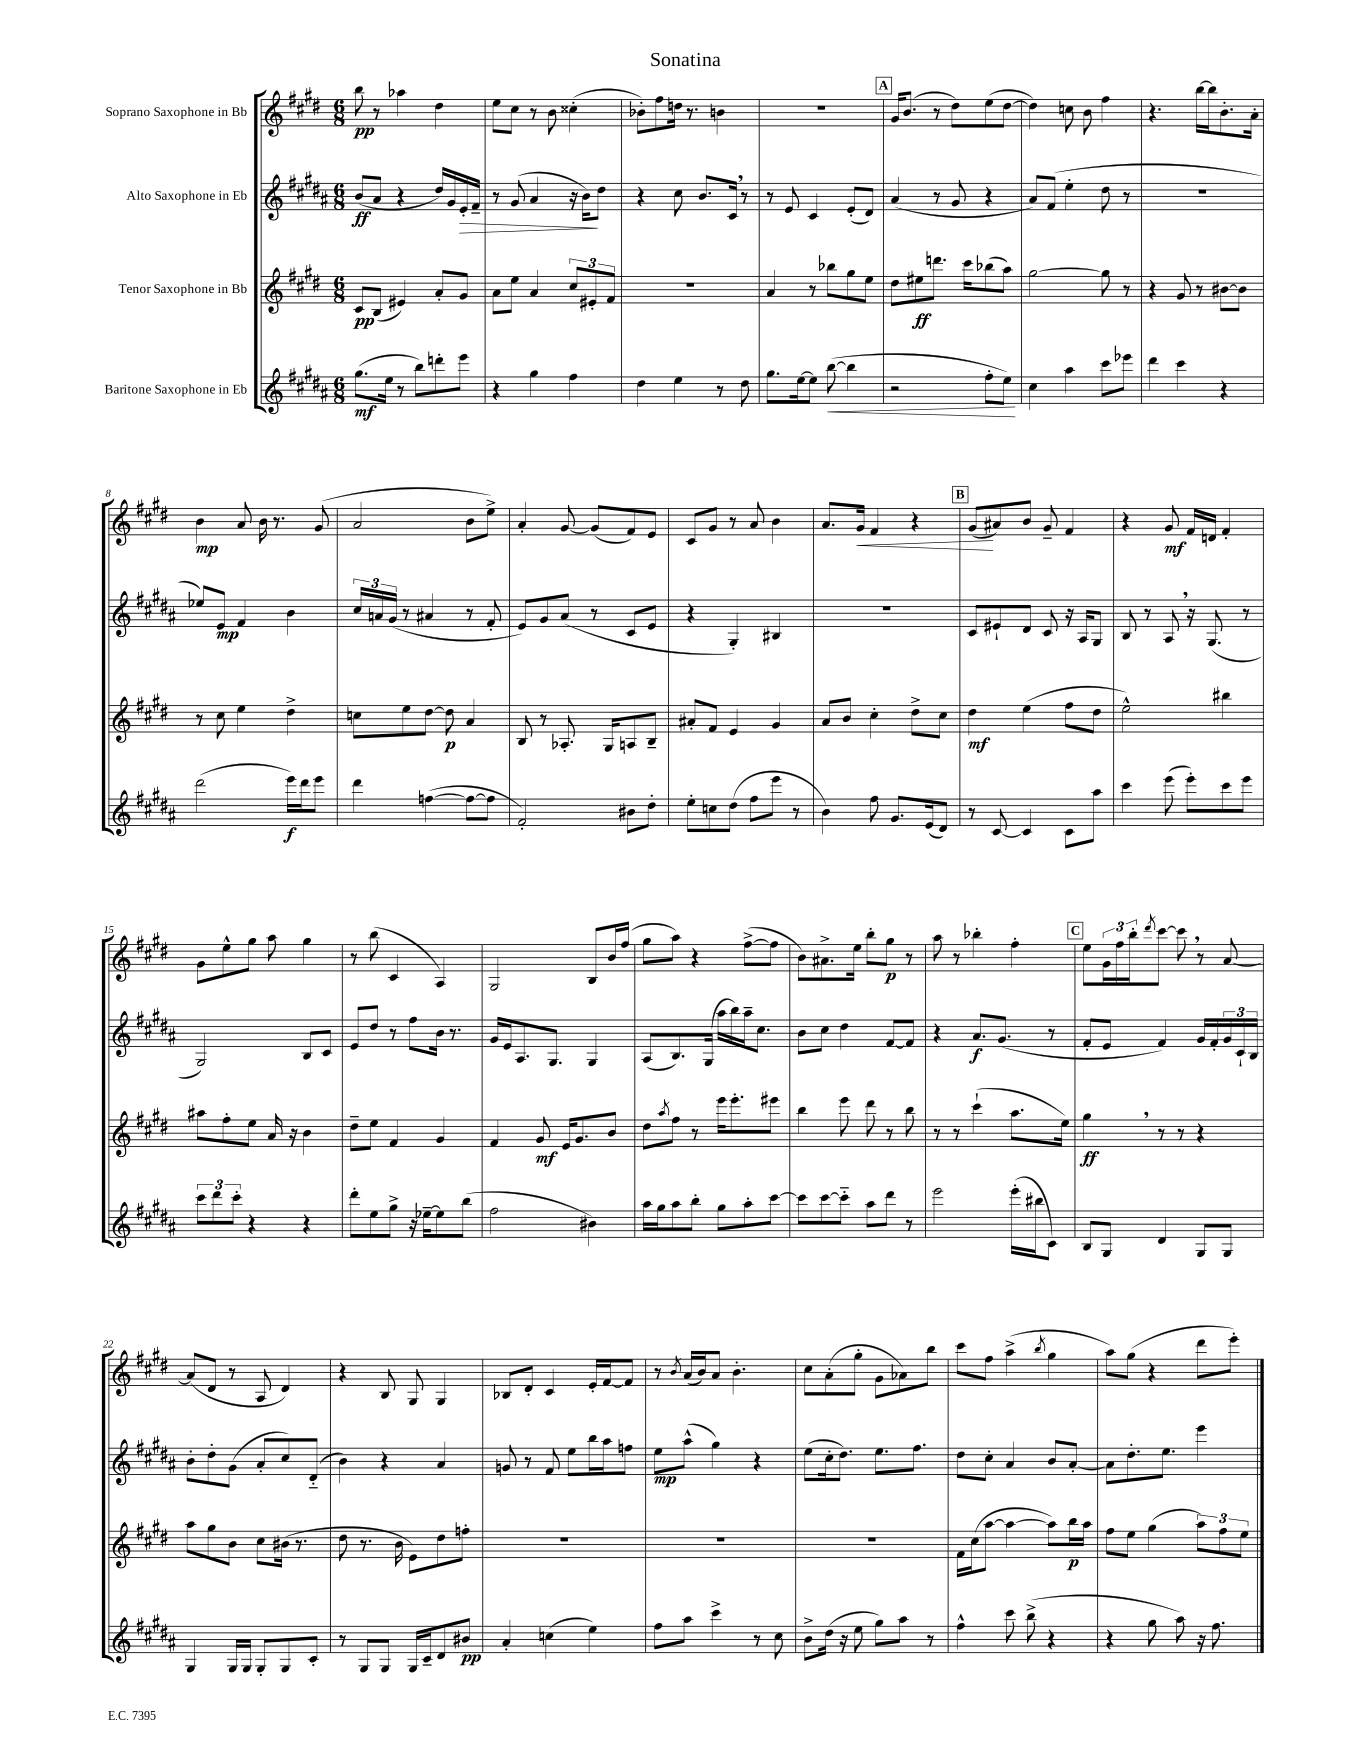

**kern	**kern	**kern	**kern
*staff4	*staff3	*staff2	*staff1
*clefG2	*clefG2	*clefG2	*clefG2
*k[f#c#g#d#a#]	*k[f#c#g#d#]	*k[f#c#g#d#a#]	*k[f#c#g#d#]
*M6/8	*M6/8	*M6/8	*M6/8
(8.gg#	8c#	(8b	8bb
.	(8B	8a#	8r
16ee	.	.	.
8r	4e#)	4r	4aa-
8bb)	.	.	.
8ddd'	8a'	16dd#)	4dd#
.	.	16g#	.
8eee	8g#	16e'	.
.	.	16f#~	.
=	=	=	=
4r	8a	8r	8ee
.	8ee	(8g#	8cc#
4gg#	4a	4a#	8r
.	.	.	8b
4ff#	12cc#	16r	(4cc##'
.	.	16b)	.
.	12e#'	.	.
.	.	8dd#	.
.	12f#	.	.
=	=	=	=
4dd#	2.r	4r	8b-')
.	.	.	8ff#
4ee	.	8cc#	16dd
.	.	.	8.r
.	.	8.b	.
8r	.	.	4b
.	.	16c#	.
8dd#	.	8r	.
=	=	=	=
8.gg#	4a	8r	2.r
.	.	8e	.
[16ee	.	.	.
8ee]	8r	4c#	.
([8bb	8bb-	.	.
4bb]	8gg#	(8e'	.
.	8ee	8d#)	.
=	=	=	=
2r	8dd#	(4a#	16g#
.	.	.	(8.b
.	8ee#	.	.
.	8.ddd	8r	8r
.	.	8g#	8dd#)
.	16ccc#	.	.
8ff#'	(8bb-	4r	(8ee
8ee)	8aa)	.	[8dd#
=	=	=	=
4cc#	[2gg#	8a#)	4dd#])
.	.	(8f#	.
4aa#	.	4ee'	8cc
.	.	.	8b
8ccc#	8gg#]	8dd#	4ff#
8eee-	8r	8r	.
=	=	=	=
4ddd#	4r	2.r	4.r
4ccc#	8g#	.	.
.	8r	.	[16bb
.	.	.	16bb]
4r	[8b#	.	8.b'
.	8b#]	.	.
.	.	.	16a'
=	=	=	=
(2ddd#	8r	8ee-)	4b
.	8cc#	8e	.
.	4ee	4f#	8a
.	.	.	16b
.	.	.	8.r
16eee)	4dd#^	4b	.
16ddd#	.	.	.
8eee	.	.	(8g#
=	=	=	=
4ddd#	8cc	24cc#	2a
.	.	24a	.
.	.	(24g#	.
.	8ee	8r	.
([4ff	[8dd#	4a#	.
.	8dd#]	.	.
8ff_	4a	8r	8b
8ff]	.	8f#'	8ee^)
=	=	=	=
2f#')	8B	8e)	4a'
.	8r	8g#	.
.	8.A-'	(8a#	[8g#
.	.	8r	(8g#]
.	16G#	.	.
8b#	8A	8c#	8f#)
8dd#'	8B~	8e	8e
=	=	=	=
8ee'	8a#'	4r	8c#
8cc	8f#	.	8g#
(8dd#	4e	4G#')	8r
8ff#	.	.	8a
8eee	4g#	4B#	4b
8r	.	.	.
=	=	=	=
4b)	8a	2.r	8.a
.	8b	.	.
.	.	.	16g#
8ff#	4cc#'	.	4f#
8.g#	.	.	.
.	8dd#^	.	4r
(16e	.	.	.
8d#)	8cc#	.	.
=	=	=	=
8r	4dd#	8c#	(8g#
[8c#	.	8e#`	8a#)
4c#]	(4ee	8d#	8b
.	.	8c#	8g#~
8c#	8ff#	16r	4f#
.	.	16A#	.
8aa#	8dd#	8G#	.
=	=	=	=
4ccc#	2ee^^)	8B	4r
.	.	8r	.
(8eee	.	8A#	8g#
8eee')	.	16r	16f#
.	.	(8.G#	16d
8ccc#	4bb#	.	4f#'
8eee	.	8r	.
=	=	=	=
12ccc#	8aa#	2G#)	8g#
12ddd#	.	.	.
.	8ff#'	.	8ee^^
12ccc#'	.	.	.
4r	8ee	.	8gg#
.	16a	.	8aa
.	16r	.	.
4r	4b	8B	4gg#
.	.	8c#	.
=	=	=	=
8ddd#'	8dd#~	8e	8r
8ee	8ee	8dd#	(8bb
8gg#^	4f#	8r	4c#
16r	.	8ff#	.
[16ee-~	.	.	.
8ee-]	4g#	16b	4A)
.	.	8.r	.
(8bb	.	.	.
=	=	=	=
2ff#	4f#	16g#	2G#
.	.	16e	.
.	.	8.A#	.
.	8g#	.	.
.	.	8.G#	.
.	16e	.	.
.	8.g#	.	.
4b#)	.	4G#	8B
.	8b	.	16b
.	.	.	(16ff#
=	=	=	=
16aa#	8dd#	(8A#	8gg#
16gg#	.	.	.
.	8qaa	.	.
8aa#	8ff#	8.B)	8aa)
8bb'	8r	.	4r
.	.	(16G#	.
8gg#	16eee	16aa#	.
.	8.eee'	16bb)	.
8aa#'	.	16aa#~	([8ff#^
.	.	8.cc#	.
[8ccc#	8eee#	.	8ff#]
=	=	=	=
8ccc#]	4bb	8b	8b)
[8ccc#	.	8cc#	8.a#^
8ccc#'~]	8eee	4dd#	.
.	.	.	16ee
8aa#	8ddd#	.	8bb'
8ddd#	8r	[8f#	8gg#
8r	8bb	8f#]	8r
=	=	=	=
2eee	8r	4r	8aa
.	8r	.	8r
.	(4ccc#`	8.a#	4bb-'
.	.	(8.g#	.
(16eee'	8.aa	.	4ff#'
16bb#	.	.	.
8c#)	.	8r	.
.	16ee)	.	.
=	=	=	=
8B	4gg#	8f#'	8ee
8G#	.	8e	24g#
.	.	.	24ff#
.	.	.	24bb'
.	.	.	8qddd#
4d#	8r	4f#)	[8ccc#
.	8r	.	8ccc#]
8G#	4r	16g#	8r
.	.	16f#'	.
8G#	.	24g#	[8a
.	.	24c#`	.
.	.	24B	.
=	=	=	=
4G#	8aa	8b'	(8a]
.	8gg#	8dd#'	8d#
16G#	8b	(8g#	8r
16G#	.	.	.
8G#'	8cc#	8a#'	8A
8G#	(16b#	8cc#)	4d#)
.	8.r	.	.
8c#'	.	(8d#'~	.
=	=	=	=
8r	8dd#	4b)	4r
8G#	8.r	.	.
8G#	.	4r	8B
.	16b	.	.
16G#	8e)	.	8G#
16c#~	.	.	.
8d#	8dd#	4a#	4G#
8b#	8ff'	.	.
=	=	=	=
4a#'	2.r	8g	8B-
.	.	8r	8d#'
(4cc	.	8f#	4c#
.	.	8ee	.
4ee)	.	16bb	16e'
.	.	16aa#	[16f#
.	.	8ff	8f#]
=	=	=	=
8ff#	2.r	8ee	8r
.	.	.	8qb
8aa#	.	(8aa#^^	(16a
.	.	.	16b)
4ccc#^	.	4gg#)	8a
.	.	.	4.b'
8r	.	4r	.
8cc#	.	.	.
=	=	=	=
8b^	2.r	(8ee	8cc#
(16dd#	.	16cc#'	(8a'
16r	.	8.dd#)	.
8ee	.	.	8gg#'
8gg#)	.	8.ee	8g#
8aa#	.	.	8a-)
.	.	8.ff#	.
8r	.	.	8bb
=	=	=	=
4ff#^^	16f#	8dd#	8ccc#
.	(16cc#	.	.
.	[8aa	8cc#'	8ff#
8ccc#	4aa_	4a#	(4aa^
(8bb^	.	.	.
.	.	.	8qbb
4r	8aa])	8b	4gg#
.	16bb	[8a#'	.
.	16aa	.	.
=	=	=	=
4r	8ff#	8a#]	8aa)
.	8ee	8.dd#'	(8gg#
8gg#	(4gg#	.	4r
.	.	8.ee	.
8aa#)	.	.	.
16r	12aa)	4eee	8ddd#
8.ff#	.	.	.
.	12ff#	.	.
.	.	.	8eee')
.	12ee	.	.
==	==	==	==
*-	*-	*-	*-
